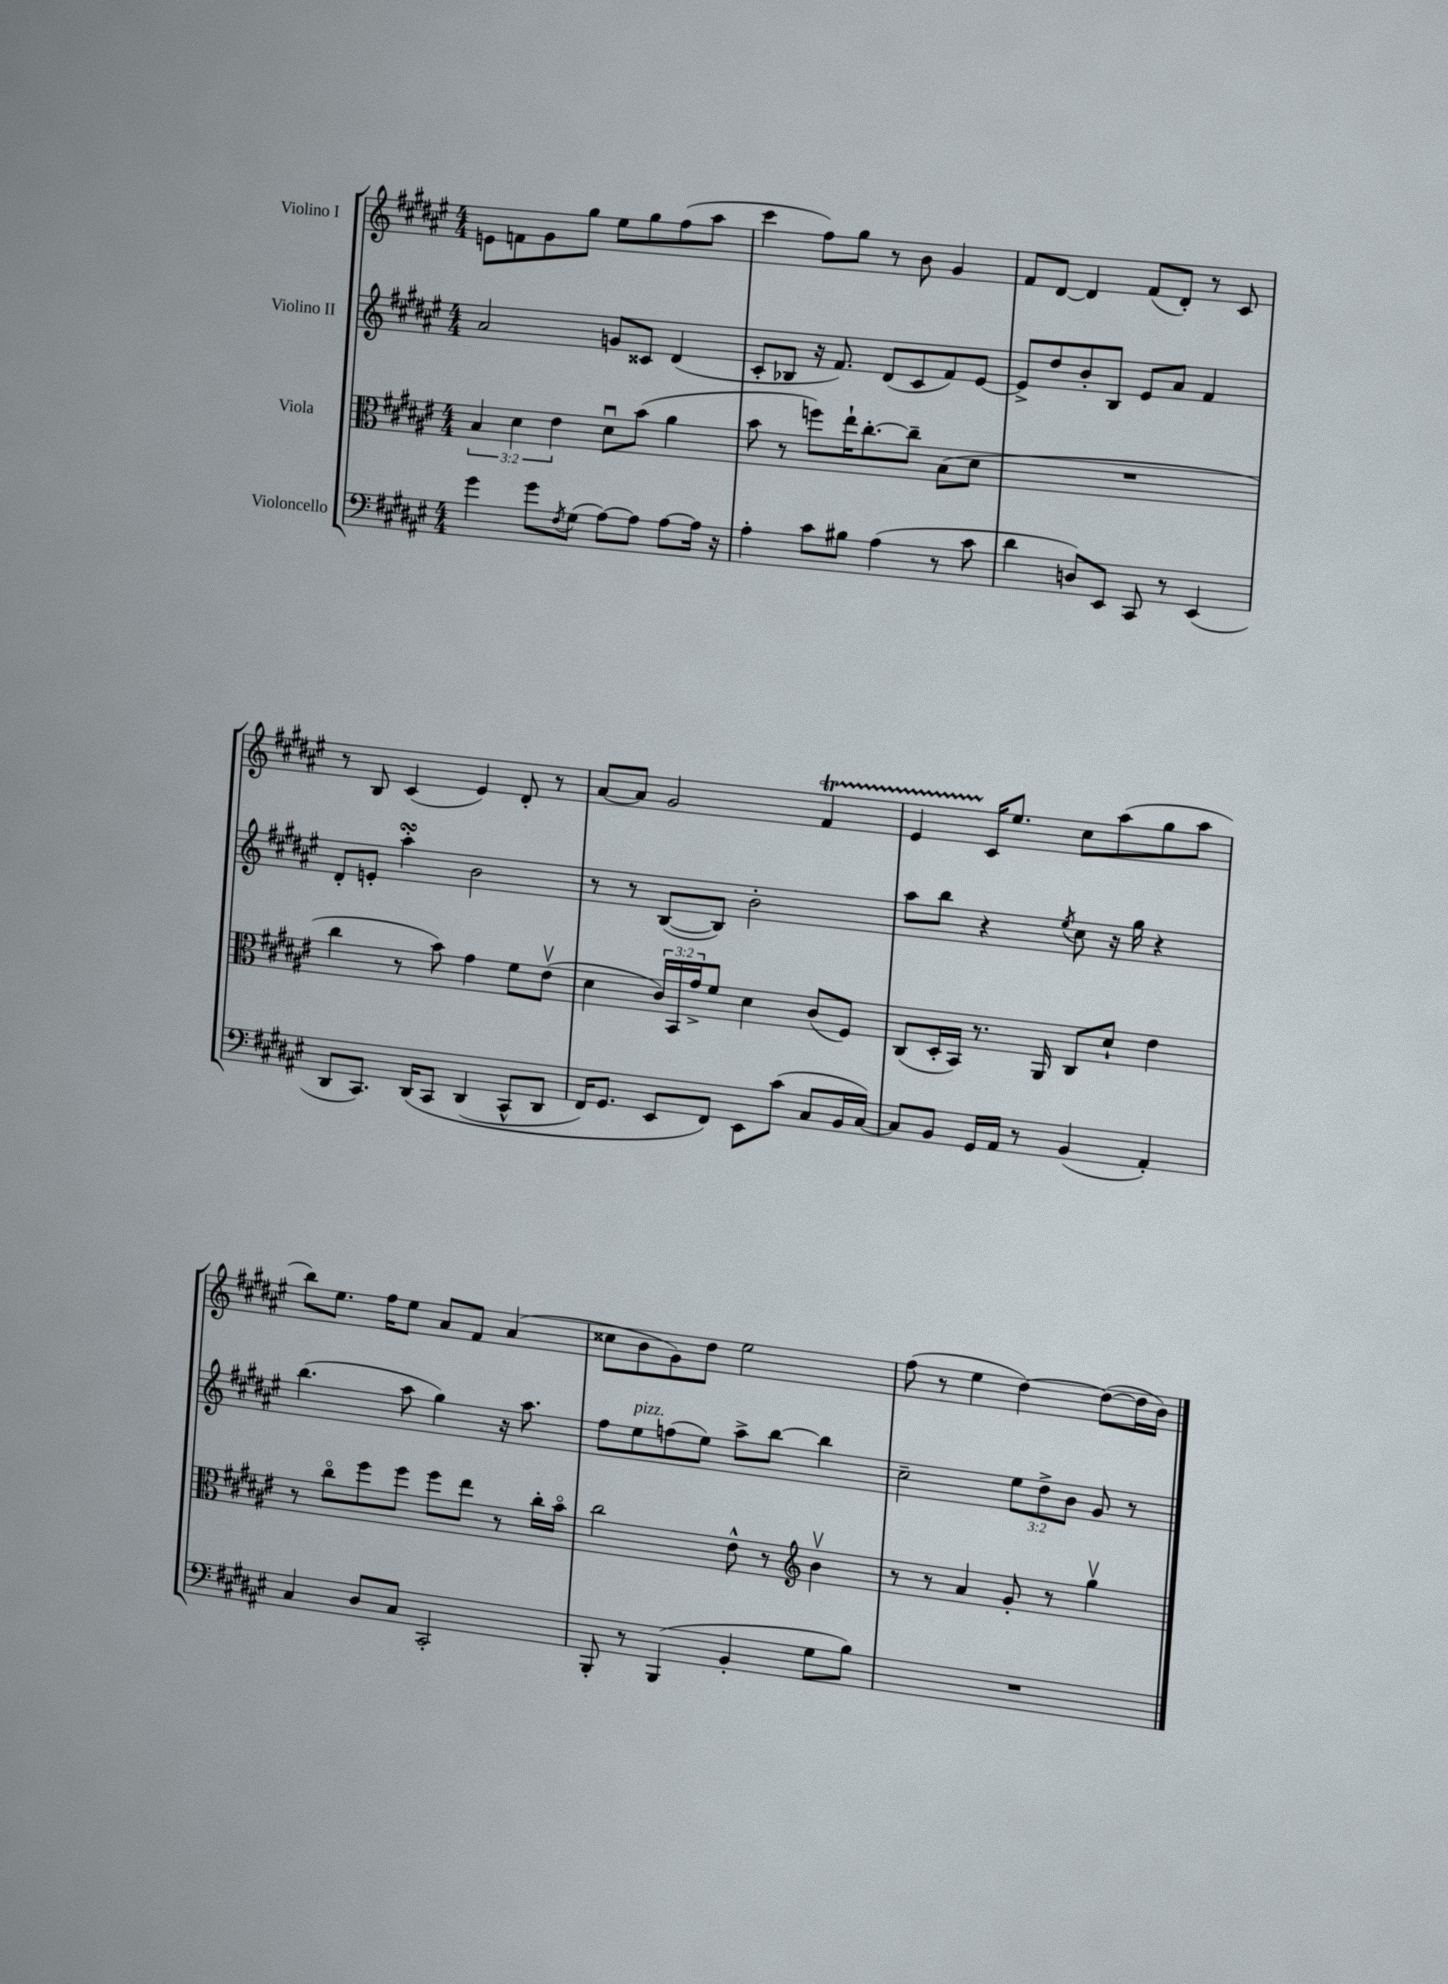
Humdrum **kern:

**kern	**kern	**kern	**kern
*staff4	*staff3	*staff2	*staff1
*clefF4	*clefC3	*clefG2	*clefG2
*k[f#c#g#d#a#e#]	*k[f#c#g#d#a#e#]	*k[f#c#g#d#a#e#]	*k[f#c#g#d#a#e#]
*M4/4	*M4/4	*M4/4	*M4/4
4g#	6B	2a#	8e
.	.	.	8f
.	6d#	.	.
8g#	.	.	8g#
.	6e#	.	.
8qF#	.	.	.
(8G#	.	.	8gg#
[8A#)	8d#u	8g	8ee#
8A#]	(8b	8c##	8gg#
[8A#	4a#	(4d#	(8ff#
16A#]	.	.	8aa#
16r	.	.	.
=	=	=	=
4A#'	8b	8c#'	4ccc#
.	8r	8B-	.
8c#	8ff)	16r	8ff#)
.	.	8.f#)	.
8B#	16ee#`	.	8gg#
.	[8.cc#'	.	.
(4A#	.	(8d#	8r
.	8cc#~]	8c#	8b
8r	(8B	8f#)	4g#
8c#	8d#	[8e#	.
=	=	=	=
4d#	1r	8e#^]	8f#
.	.	8dd#	[8d#
8D)	.	8b'	4d#]
8EE#	.	8B	.
8CC#	.	8e#	(8f#
8r	.	8a#	8d#')
(4EE#	.	4f#	8r
.	.	.	8c#
=	=	=	=
8DD#	4cc#	8d#'	8r
8.CC#)	.	8e'	8B
.	8r	4aa#'	(4c#
&(16DD#	.	.	.
8CC#	8b)	.	.
(4DD#	4g#	2b	4e#)
8CC#^^	8f#	.	8d#'
8DD#	(8e#v	.	8r
=	=	=	=
16FF#)	4d#	8r	[8a#
8.GG#	.	.	.
.	.	8r	8a#]
8EE#	24c#)	([8B	2g#
.	24BB	.	.
.	24g#^	.	.
8FF#&)	8f#	8B])	.
8EE#	4d#	2b'	.
(8c#	.	.	.
8C#	(8c#	.	4f#
16BB	8F#)	.	.
[16C#)	.	.	.
=	=	=	=
8C#]	(8C#	8aa#	4e#
8BB	16D#'	8bb	.
.	16BB)	.	.
16GG#	8.r	4r	16c#
16AA#	.	.	8.ee#
8r	.	.	.
.	16AA#	.	.
.	.	8qee#	.
(4BB	8C#	8cc#	8cc#
.	8d#`	16r	(8aa#
.	.	16gg#	.
4AA#')	4e#	4r	8gg#
.	.	.	8aa#
=	=	=	=
4C#	8r	(4.bb	8bb)
.	8cc#o	.	8.ee#
8D#	8ff#	.	.
.	.	.	16ff#
8C#	8ff#	8aa#	8ee#
2CC#'	8ff#	4gg#)	8a#
.	8ee#	.	8f#
.	8r	16r	(4a#
.	.	8.aa#	.
.	16cc#'	.	.
.	16bo	.	.
=	=	=	=
8BBB'	2cc#	8ff#	8cc##
8r	.	8ee#	8b
(4BBB	.	(8ff	8g#)
.	.	8ee#)	8dd#
4BB'	8e#^^	8aa#^	2ee#
.	8r	[8bb	.
*	*clefG2	*	*
8G#	4bv	4bb]	.
8B)	.	.	.
=	=	=	=
1r	8r	2cc#~	(8ff#
.	8r	.	8r
.	4a#	.	4ee#
.	8g#'	12ee#	[4dd#)
.	.	12dd#^	.
.	8r	.	.
.	.	12b	.
.	4gg#v	8g#	(8dd#_
.	.	8r	16dd#]
.	.	.	16b)
==	==	==	==
*-	*-	*-	*-
